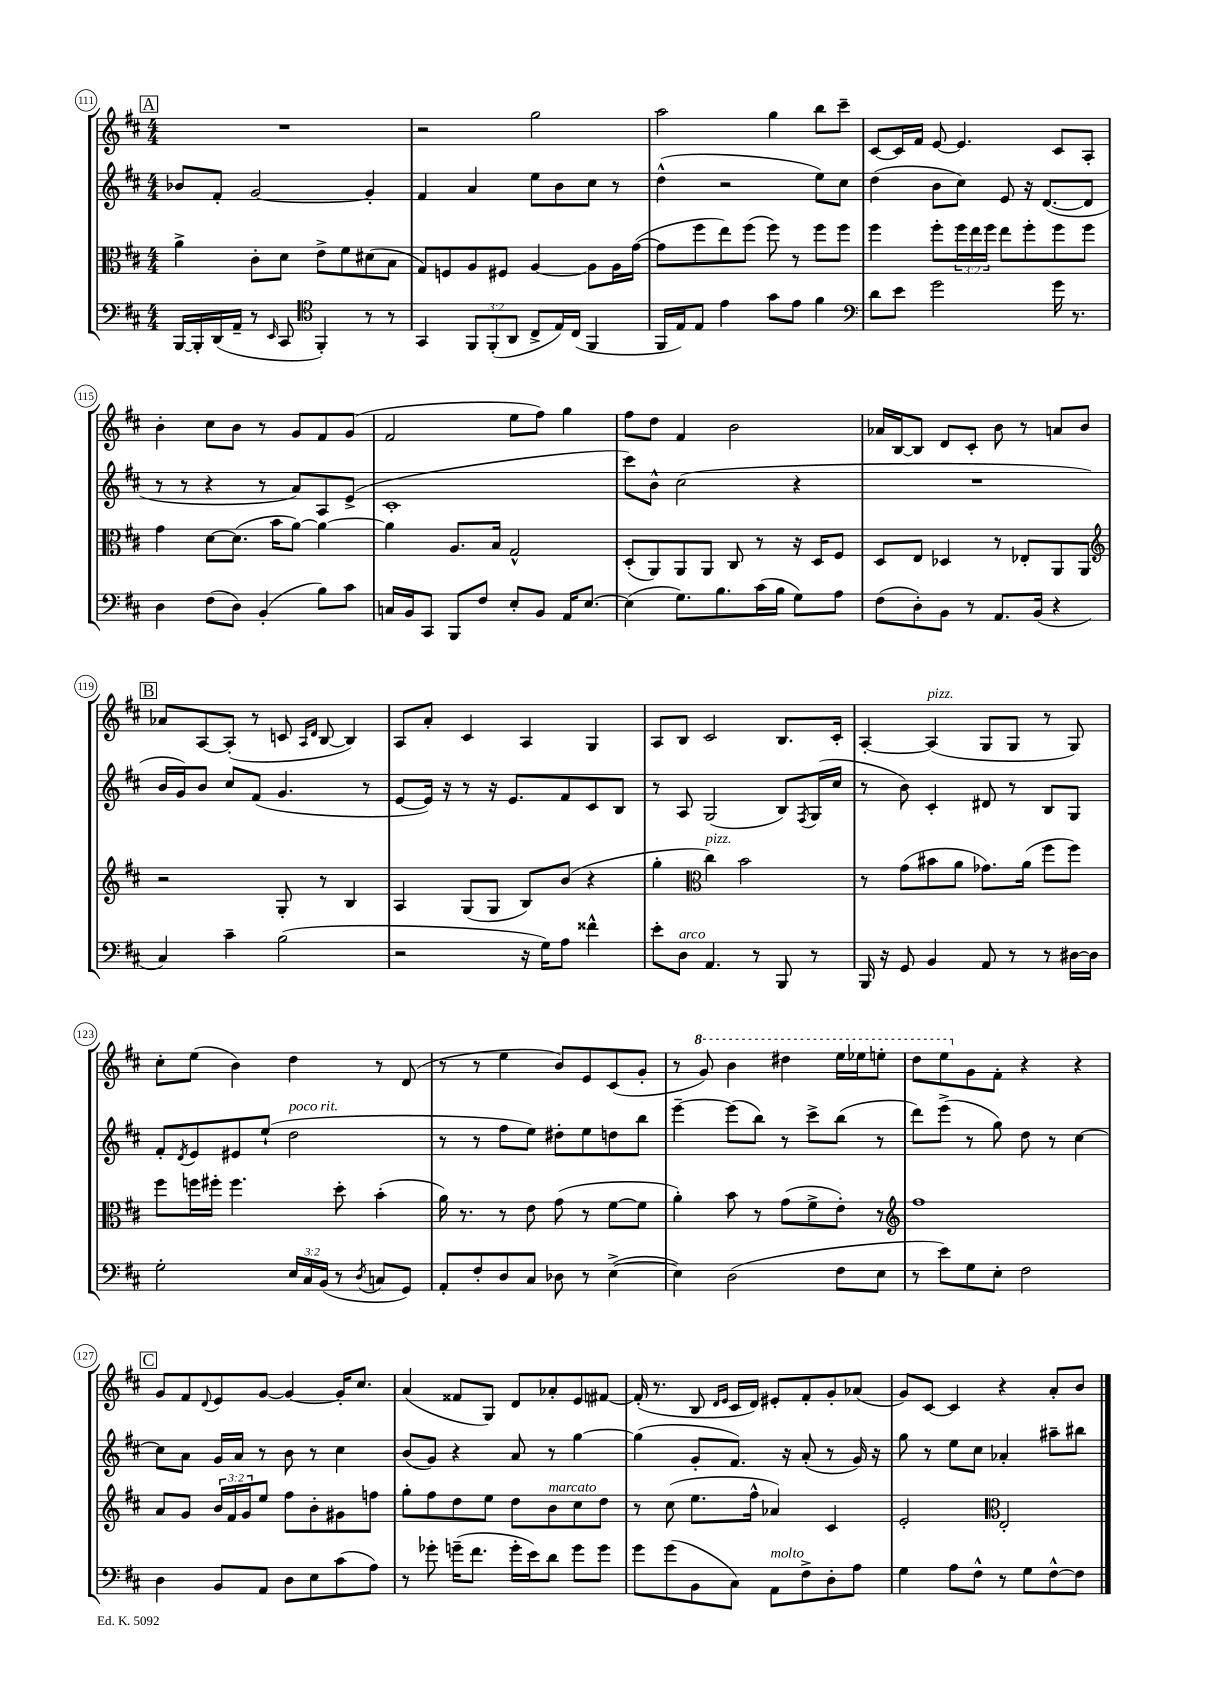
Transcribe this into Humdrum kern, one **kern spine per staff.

**kern	**kern	**kern	**kern
*staff4	*staff3	*staff2	*staff1
*clefF4	*clefC3	*clefG2	*clefG2
*k[f#c#]	*k[f#c#]	*k[f#c#]	*k[f#c#]
*M4/4	*M4/4	*M4/4	*M4/4
[16BBB/LL	4a^\	8b-/L	1r
16BBB'/]	.	.	.
(16DD/	.	8f#'/J	.
16AA~/JJ	.	.	.
8r	8c#'\L	[2g/	.
16qqEE/	.	.	.
8CC#/	8d\J	.	.
*clefC4	*	*	*
4FF#'/)	8e^\L	.	.
.	8f#\	.	.
8r	(8d#\	4g'/]	.
8r	8B\J	.	.
=	=	=	=
4GG/	8G/L)	4f#/	2r
.	8F/	.	.
12FF#/L	8A/	4a/	.
(12FF#'/	.	.	.
.	8F#/J	.	.
12AA/J	.	.	.
8C#^/L	[4A/	8ee\L	2gg\
16E/L)	.	8b\	.
(16C#/JJ	.	.	.
4FF#/	8A\]L	8cc#\J	.
.	16A\L	8r	.
.	([16g\JJ	.	.
=	=	=	=
16FF#/LL	8g\]L	(4dd^^\	2aa\
16E/J)	.	.	.
8E/J	8ff#\	.	.
4e\	8ee\)	2r	.
.	(8ff#\J	.	.
8g\L	8ff#\)	.	4gg\
8e\J	8r	.	.
4f#\	8ff#\L	8ee\L)	8bb\L
.	8ff#\J	8cc#\J	8ccc#~\J
=	=	=	=
*clefF4	*	*	*
8d\L	4ff#\	(4dd\	[8c#/L
8e\J	.	.	16c#/]L
.	.	.	16f#/JJ
2g\	8ff#'\L	8b\L	[8e/
.	24ff#\L	8cc#\J)	4.e/]
.	24ee\	.	.
.	24ff#\JJ	.	.
.	8ee\L	8e/	.
.	8ff#'\	16r	.
.	.	([8.d/L	.
16g\	8ff#\	.	8c#/L
8.r	.	.	.
.	8ff#\J	8d/]J	8A'/J
=	=	=	=
4D\	4g\	8r	4b'\
.	.	8r	.
(8F#\L	[8d\L	4r	8cc#\L
8D\J)	(8.d\]J	.	8b\J
(4BB'/	.	8r	8r
.	16b\LK	.	.
.	[8a\J)	8a/L)	8g/L
8B\L)	4a\_	8A/	8f#/
8c#\J	.	(8e^/J	(8g/J
=	=	=	=
16C/LL	4a\]	1c#'	2f#/
16BB/J	.	.	.
8CC#/J	.	.	.
8BBB/L	8.A/L	.	.
8F#/J	.	.	.
.	16B/Jk	.	.
8E'/L	2G^^/	.	8ee\L
8BB/J	.	.	8ff#\J)
16AA/LK	.	.	4gg\
[8.E/J	.	.	.
=	=	=	=
(4E\]	(8D'/L	8ccc#\L)	8ff#\L
.	8AA/)	8b^^\J	8dd\J
8.G\L)	8AA/	(2cc#\	4f#/
.	8AA/J	.	.
8.B\	.	.	.
.	8C#/	.	2b\
(16c#\L	8r	.	.
16B\JJ	.	.	.
8G\L)	16r	4r	.
.	16D/LK	.	.
8A\J	8F#/J	.	.
=	=	=	=
(8F#\L	8D/L	1r	16a-/LL
.	.	.	[16B/J
8D'\)	8E/J	.	8B/]J
8BB\J	4D-/	.	8d/L
8r	.	.	8c#'/J
8.AA/L	8r	.	8b\
.	8E-'/L	.	8r
(16BB/Jk	.	.	.
4r	8AA/	.	8a/L
.	8AA/J	.	8b/J
=	=	=	=
*	*clefG2	*	*
4C#/)	2r	16b/LL	8a-/L
.	.	16g/J)	.
.	.	8b/J	[8A/
4c#~\	.	8cc#/L	(8A'/]J
.	.	(8f#/J	8r
(2B\	8G'/	4.g/	8c/
.	.	.	16qqA/LL
.	.	.	16qqd/JJ
.	8r	.	[8B/
.	4B/	.	4B/])
.	.	8r	.
=	=	=	=
2r	4A/	[8e/L	8A/L
.	.	16e/]Jk)	8a'/J
.	.	16r	.
.	(8G/L	8r	4c#/
.	8G/J	16r	.
.	.	8.e/L	.
16r	8B/L)	.	4A/
16G\LK)	.	.	.
8A\J	(8b/J	8f#/	.
4f##^^\	4r	8c#/	4G/
.	.	8B/J	.
=	=	=	=
8e'\L	4gg'\	8r	8A/L
8D\J	.	8A/	8B/J
*	*clefC3	*	*
4.AA/	4cc#\)	(2G/	2c#/
.	2b\	.	.
8r	.	.	.
8BBB/	.	8B/L)	8.B/L
.	.	8qF#/	.
8r	.	(16G/L	.
.	.	16cc#/JJ	16c#'/Jk
=	=	=	=
16BBB/	8r	8r	[4A'/
16r	.	.	.
8GG/	(8g\L	8b\)	.
4BB/	8b#\	4c#'/	(4A/]
.	8a\J	.	.
8AA/	8.g-\L)	8d#/	8G/L
8r	.	8r	8G/J
.	(16a\Jk	.	.
8r	8ff#\L	8B/L	8r
[16D#\LL	8ff#\J)	8G/J	8G/)
16D#\]JJ	.	.	.
=	=	=	=
2G'\	8ff#\L	8f#'/L	8cc#'\L
.	.	8qd/	.
.	16ff\L	8e/	(8ee\J
.	16ff#'\JJ	.	.
.	4.ff#\	8e#/	4b\)
.	.	(8ee`/J	.
24E/LL	.	2dd\	4dd\
24C#/	.	.	.
(24BB/JJ	.	.	.
8r	8dd'\	.	.
8qD/	.	.	.
8C/L	(4b'\	.	8r
8GG/J)	.	.	(8d/
=	=	=	=
8AA'/L	16a\)	8r	8r
.	8.r	.	.
8F#'/	.	8r	8r
8D/	8r	8ff#\L	4ee\
8C#/J	8e\	8ee\J)	.
8D-\	(8g\	8dd#'\L	8b/L)
8r	8r	8ee\	8e/
([4E^\	[8f#\L	8dd\	(8c#/
.	8f#\]J	8bb\J	8g'/J
=	=	=	=
4E\])	4a'\)	[4eee~\	8r
.	.	.	8gg/)
(2D\	8b\	(8eee\]L	4bb\
.	8r	8bb\J)	.
.	(8g\L	8r	4ddd#\
.	8f#^\	8ccc#^\L	.
8F#\L	8e'\J)	(8bb\J	16eee\LL
.	.	.	16eee-\J
8E\J	8r	8r	8eee'\J
=	=	=	=
*	*clefG2	*	*
8r	1ff#	8ddd\L)	8ddd\L
8e\L)	.	(8eee^\J	8eee\
8G\	.	8r	8g\
8E'\J	.	8gg\)	8f#'\J
2F#\	.	8dd\	4r
.	.	8r	.
.	.	[4cc#\	4r
=	=	=	=
4D\	8a/L	8cc#\]L	8g/L
.	8g/J	8a\J	8f#/
.	.	.	8qqd/
8BB/L	24b/LL	16g/LL	8e/
.	24f#/	.	.
.	.	16a/JJ	.
.	24g/J	.	.
8AA/J	8ee/J	8r	[8g/J
8D\L	8ff#\L	8b\	4g/_
8E\	8b'\	8r	.
(8c#\	8g#\	4cc#\	16g'/]LK
.	.	.	8.cc#/J
8A\J)	8ff\J	.	.
=	=	=	=
8r	8gg'\L	(8b/L	(4a/
8g-'\	8ff#\	8g/J)	.
(16g~\LK	8dd\	4r	8f##/L
8.f#\J	.	.	.
.	8ee\J	.	8G/J)
16g'\LL	8dd\L	8a/	8d/L
16e\J)	.	.	.
8d\J	8b\	8r	8a-'/
8g\L	8cc#\	[4gg\	8e/
8g\J	8dd\J	.	[8f#/J
=	=	=	=
8g\L	8r	(4gg\]	(16f#'/]
.	.	.	8.r
(8g\	(8cc#\	.	.
8BB\	8.ee\L	8g'/L	8B/
.	.	.	16qqd/LL
.	.	.	16qqe/JJ
8C#\J)	.	8.f#/J)	16c#/LL
.	16ff#^^\Jk	.	16d/JJ)
8AA\L	4a-/)	.	8e#'/L
.	.	16r	.
8F#^\	.	(8a'/	8f#'/
8D'\	4c#/	8r	8g'/
8A\J	.	16g/)	(8a-/J
.	.	16r	.
=	=	=	=
4G\	2e'/	8gg\	8g/L)
.	.	8r	[8c#/J
8A\L	.	8ee\L	4c#/]
8F#^^\J	.	8cc#\J	.
*	*clefC3	*	*
8r	2E'/	4a-'/	4r
8G\L	.	.	.
[8F#^^\	.	8aa#~\L	8a'/L
8F#\]J	.	8bb#\J	8b/J
==	==	==	==
*-	*-	*-	*-
